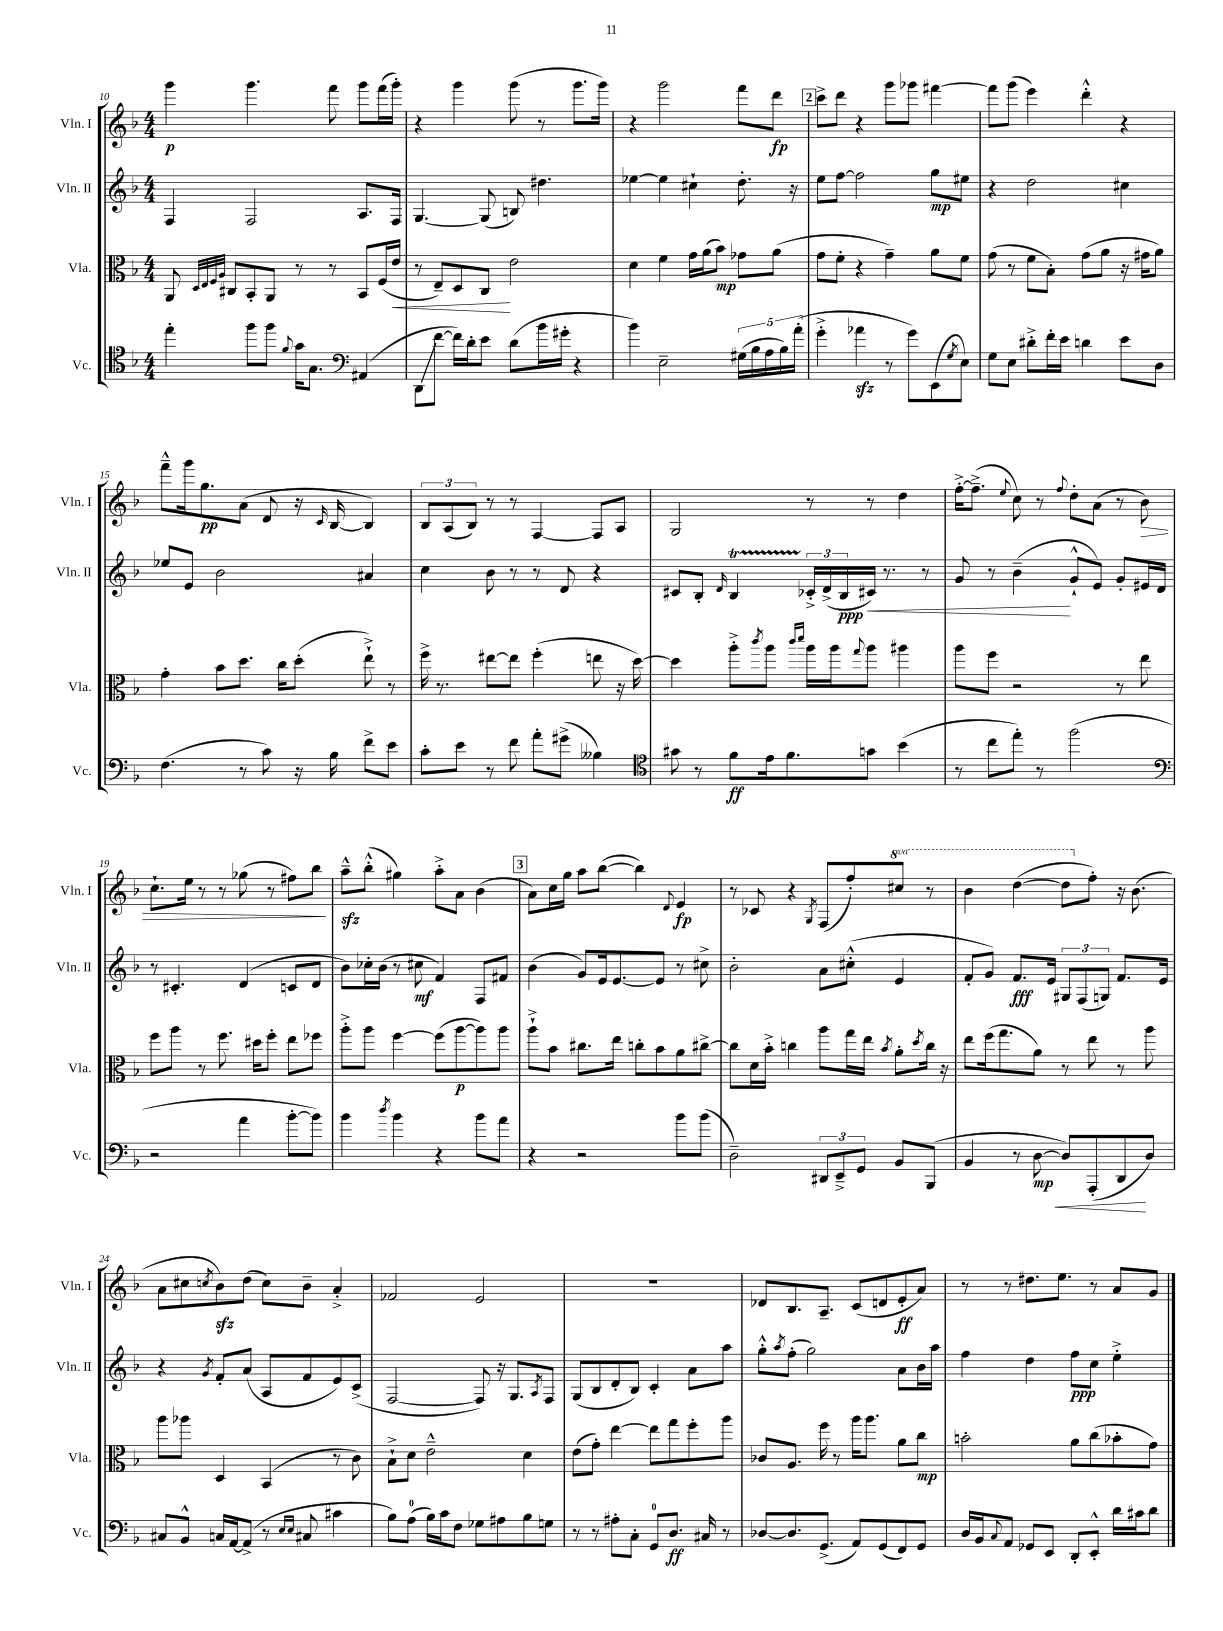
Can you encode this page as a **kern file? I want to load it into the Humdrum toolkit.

**kern	**kern	**kern	**kern
*staff4	*staff3	*staff2	*staff1
*clefC4	*clefC3	*clefG2	*clefG2
*k[b-]	*k[b-]	*k[b-]	*k[b-]
*M4/4	*M4/4	*M4/4	*M4/4
4ee'	8AA	4F	4ggg
.	32qqD	.	.
.	32qqE	.	.
.	32qqF	.	.
.	32qqA	.	.
.	8C#	.	.
8ff	8BB-'	2F	4.ggg
8ff	8AA	.	.
8qqf	.	.	.
16g	8r	.	.
8.G	.	.	.
.	8r	.	8fff
*clefF4	*	*	*
(4AA#	8BB-	8.A	8ggg
.	(16F	.	(16fff
.	16e	16F	16ggg')
=	=	=	=
8DD	8r	[4.G	4r
[8f	8E~)	.	.
16f])	8D	.	4ggg
16d'	.	.	.
8e	8C	(8G]	.
(8d	2e	8B)	(8ggg
16b-	.	4.dd#	8r
16g#'	.	.	.
4r	.	.	8.ggg
.	.	.	16ggg)
=	=	=	=
4b-)	4d	[4ee-	4r
2E~	4f	4ee-]	2ggg
.	16g	4cc#`	.
.	(16a	.	.
.	8b-)	.	.
(20G#	8g-	8.dd'	8fff
20B-	.	.	.
20A	.	.	.
.	(8a	.	8ddd
20B-)	.	.	.
.	.	16r	.
(20a'	.	.	.
=	=	=	=
4g'^	8g	8ee	8ccc^
.	8f'	[8ff	8ddd
4a-	4r	2ff]	4r
8r	4g~)	.	8ggg
8g)	.	.	8ggg-
(8EE	8a	8gg	[4fff#
8qG	.	.	.
8E)	8f	8ee#	.
=	=	=	=
8G	(8g	4r	8fff#]
8E	8r	.	(8ggg
8d#'^	8f	2dd	4eee)
16f'	8B-')	.	.
16e	.	.	.
4d	(8g	.	4ddd'^^
.	8a	.	.
8e	16r	4cc#	4r
.	16g#	.	.
8D	8a)	.	.
=	=	=	=
(4.F	4g'	8ee-	8fff~^^
.	.	8e	16ggg
.	.	.	8.gg
.	8b-	2b-	.
8r	8.dd	.	(8a
8c)	.	.	8d
.	16cc	.	.
16r	(8dd'	.	16r
.	.	.	16qqc
16B-	.	.	[16B-
8f^	8ee`^)	4a#	4B-])
8e	8r	.	.
=	=	=	=
8c'	16ff^	4cc	12B-
.	8.r	.	.
.	.	.	(12A
8e	.	.	.
.	.	.	12B-)
8r	[8ee#	8b-	8r
8f	8ee#]	8r	8r
8a'	(4ff'	8r	[4F
(8g#^	.	8d	.
4B--)	8ee	4r	8F]
.	16r	.	8A
.	[16dd)	.	.
=	=	=	=
*clefC4	*	*	*
8g#	4dd]	8c#	2G
8r	.	8B-'	.
.	.	16qqd	.
8f	8aa'^	4B-	.
.	8qccc	.	.
16e	8aa	.	.
8.f	.	.	.
.	16qqccc	.	.
.	16qqddd	.	.
.	16aa	24c-'^	8r
.	.	(24d^	.
.	16aa	.	.
.	.	24B-	.
.	8qqgg	.	.
8g	8aa	16c#)	8r
.	.	8.r	.
(4b-	4aa#	.	4dd
.	.	8r	.
=	=	=	=
8r	8aa	8g	[16ff'^
.	.	.	(8.ff~^]
8cc	8ff	8r	.
.	.	.	8qqee
8ee')	2r	(4b-~	8cc)
8r	.	.	8r
.	.	.	8qqff
(2ff	.	8g`^^	8dd'
.	.	8e)	(8a
.	8r	8g'	8r
.	8ee	16e#	8b-)
.	.	16d	.
=	=	=	=
*clefF4	*	*	*
2r	8ff	8r	8.cc`
.	8aa	4.c#'	.
.	.	.	16ee
.	8r	.	8r
.	8.ff	.	8r
4a	.	(4d	(8gg-
.	16dd#	.	.
.	8ff'	.	8r
[8b-'	8ee	8c	8ff#)
8b-])	8ff-	8d	8bb-
=	=	=	=
4b-	8aa'^	8b-)	8aa~^^
.	8aa	16cc-'	(8bb-'^^
.	.	(16b-	.
8qdd	.	.	.
4b-	[4ff	8r	4gg#)
.	.	8cc#	.
4r	(8ff]	4f)	8aa'^
.	[8aa	.	8a
8b-	8aa])	8F	(4b-
8a	8aa	8f#	.
=	=	=	=
4r	8aa`^	(4b-	8a)
.	8b-	.	16cc
.	.	.	16gg
2r	8.cc#	8g)	8aa
.	.	16e	([8bb-
.	16ee	[8.e	.
.	8cc'	.	4bb-])
.	8b-	8e]	.
.	.	.	8qqd
8b-	8a	8r	4e
(8b-	[8cc#^	8cc#^	.
=	=	=	=
2D~)	8cc#]	2b-'	8r
.	16d	.	8c-
.	16b-'^	.	.
.	4cc	.	4r
.	.	.	8qG
12DD#	8aa	8a	(8F
12EE~^	.	.	.
.	16gg	(8cc#'^^	8ff')
12GG	.	.	.
.	16ee	.	.
.	8qb-	.	.
8BB-	8a'	4e	8ccc#
.	8qdd	.	.
(8BBB-	16cc	.	8r
.	16r	.	.
=	=	=	=
4BB-	8ee	8f'	4bb-
.	(16ff	8g)	.
.	8.gg	.	.
8r	.	8.f	([4ddd
[8D	8a)	.	.
.	.	16e	.
8D])	8r	12G#	8ddd]
.	.	(12F	.
(8AAA'	8ee	.	8ff')
.	.	12G)	.
8DD	8r	8.f	16r
.	.	.	(8.b-
8D)	8aa	.	.
.	.	16e	.
=	=	=	=
8C#	8aa	4r	8a
8BB-^^	8aa-	.	8cc#
.	.	8qg	8qcc
16C	4D	8f'	8b-)
[16AA	.	.	.
(8AA^]	.	(8a	(8dd
8r	(4BB-	8A	8cc)
16qqE	.	.	.
16qqE	.	.	.
8C#	.	8f	8b-~
4c#	8r	8e)	4a'^
.	8c)	(8c^	.
=	=	=	=
8B-)	8B-`^	[2F	2f-
(8A	8d	.	.
16B-)	2e~^^	.	.
16c	.	.	.
8F	.	.	.
8G-	.	8F])	2e
8A#	.	16r	.
.	.	8.G	.
8B-	4d	.	.
.	.	8qA	.
8G	.	8F	.
=	=	=	=
8r	(8e	(8G	1r
8r	8g')	8B-	.
8A#'	[4ee	8d'	.
8C'	.	8B-)	.
8GG	8ee]	4c'	.
8.D	8gg	.	.
.	8ff'	8a	.
16C#	.	.	.
8r	8aa	8aa	.
=	=	=	=
[8D-	8c-	8gg'^^	8d-
.	.	8qaa	.
8.D-]	8.A	(8ff'	8.B-
.	.	2gg)	.
(8.GG^	16ff	.	8.A~
.	8r	.	.
8AA)	16aa	.	(8c
.	8.aa	.	.
(8GG	.	.	8d
8FF)	8a	8a	8e'
8GG	8cc	16b-	8a)
.	.	16aa	.
=	=	=	=
16D	2b'	4ff	8r
16BB-	.	.	.
8qqC	.	.	.
8AA	.	.	8r
8GG-	.	4dd	8.dd#
8EE	.	.	.
.	.	.	8.ee
8DD'	8a	8ff	.
8EE'^^	(8cc	8cc	8r
16d	8b-'	4ee'^	8a
16c#	.	.	.
8d	8g)	.	8g
==	==	==	==
*-	*-	*-	*-
